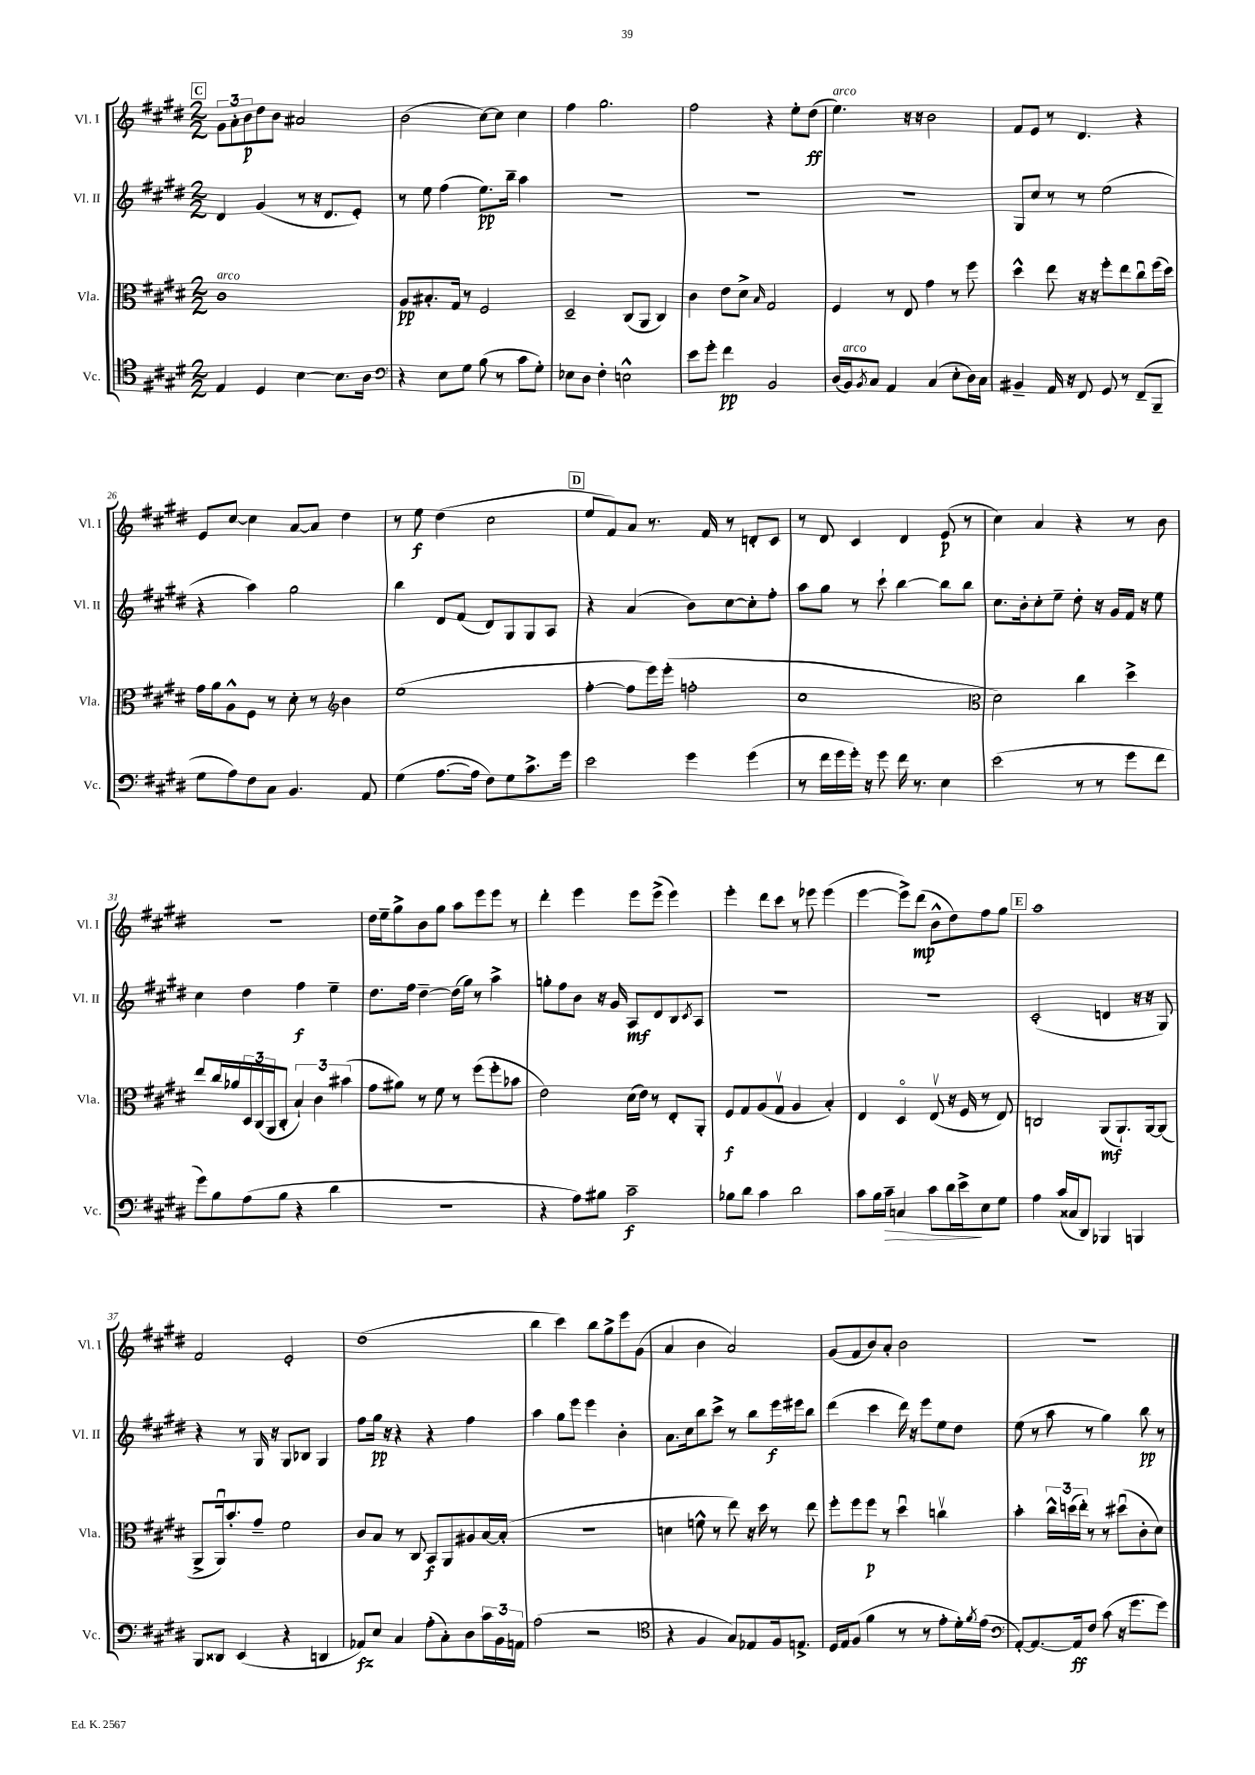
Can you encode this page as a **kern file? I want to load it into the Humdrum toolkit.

**kern	**dynam	**kern	**dynam	**kern	**dynam	**kern	**dynam
*part4	*part4	*part3	*part3	*part2	*part2	*part1	*part1
*staff4	*staff4	*staff3	*staff3	*staff2	*staff2	*staff1	*staff1
*I"Vc.	*	*I"Vla.	*	*I"Vl. II	*	*I"Vl. I	*
*I'Vc.	*	*I'Vla.	*	*I'Vl. II	*	*I'Vl. I	*
*clefC4	*	*clefC3	*	*clefG2	*	*clefG2	*
*k[f#c#g#d#]	*	*k[f#c#g#d#]	*	*k[f#c#g#d#]	*	*k[f#c#g#d#]	*
*M2/2	*	*M2/2	*	*M2/2	*	*M2/2	*
!!LO:REH:place=s1:t=C
=20	=20	=20	=20	=20	=20	=20	=20
!	!	!LO:TX:a:i:t=arco	!	!	!	!	!
4E/	.	1c#	.	4d#/	.	12g#\L	.
.	.	.	.	.	.	12a'\	.
.	.	.	.	.	.	12b\	p
4D#/	.	.	.	(4g#/	.	8dd#\	.
.	.	.	.	.	.	8b\J	.
[4B\	.	.	.	8r	.	2a#X/	.
.	.	.	.	16r	.	.	.
.	.	.	.	8.d#/L	.	.	.
8.B\L]	.	.	.	.	.	.	.
.	.	.	.	8e'/J)	.	.	.
16A\Jk	.	.	.	.	.	.	.
=21	=21	=21	=21	=21	=21	=21	=21
*clefF4	*	*	*	*	*	*	*
4r	.	8A/L	pp	8r	.	(2b\	.
.	.	8.B#X'/	.	8ee\	.	.	.
8E\L	.	.	.	(4ff#\	.	.	.
.	.	16G#/Jk	.	.	.	.	.
8G#\J	.	8r	.	.	.	.	.
(8B\	.	2F#/	.	8.ee\L)	pp	[8cc#\L)	.
8r	.	.	.	.	.	8cc#\J]	.
.	.	.	.	16bb~\Jk	.	.	.
8c#\L	.	.	.	4aa\	.	4cc#\	.
8G#'\J)	.	.	.	.	.	.	.
=22	=22	=22	=22	=22	=22	=22	=22
8E-X\L	.	2D#~/	.	1r	.	4ff#\	.
8D#\J	.	.	.	.	.	.	.
4F#'\	.	.	.	.	.	2.gg#\	.
2En^^\	.	(8C#/L	.	.	.	.	.
.	.	8AA/J	.	.	.	.	.
.	.	4C#/)	.	.	.	.	.
=23	=23	=23	=23	=23	=23	=23	=23
8e\L	.	4c#\	.	1r	.	2ff#\	.
8g#'\J	.	.	.	.	.	.	.
4f#\	pp	8e\L	.	.	.	.	.
.	.	8d#^\J	.	.	.	.	.
.	.	16qqB/	.	.	.	.	.
2BB/	.	2G#/	.	.	.	4r	.
.	.	.	.	.	.	8ee'\L	.
.	.	.	.	.	.	(8dd#\J	ff
=24	=24	=24	=24	=24	=24	=24	=24
!	!	!	!	!	!	!LO:TX:a:i:t=arco	!
(16D#/LL	.	4F#/	.	1r	.	4.ee\)	.
!LO:TX:a:i:t=arco	!	!	!	!	!	!	!
16BB/J)	.	.	.	.	.	.	.
8qBB/	.	.	.	.	.	.	.
8C#/J	.	.	.	.	.	.	.
4AA/	.	8r	.	.	.	.	.
.	.	8E/	.	.	.	16r	.
.	.	.	.	.	.	16r	.
(4C#/	.	4g#\	.	.	.	2b\	.
8E'\L	.	8r	.	.	.	.	.
16D#\L)	.	8ff#\	.	.	.	.	.
16C#\JJ	.	.	.	.	.	.	.
=25	=25	=25	=25	=25	=25	=25	=25
4BB#X~/	.	4dd#^^\	.	8G#/L	.	8f#/L	.
.	.	.	.	8cc#/J	.	8e/J	.
16AA/	.	8ee\	.	8r	.	8r	.
16r	.	.	.	.	.	.	.
8FF#/	.	16r	.	8r	.	4.d#/	.
.	.	16r	.	.	.	.	.
8GG#/	.	8ff#'\L	.	(2ee\	.	.	.
8r	.	8ee\	.	.	.	.	.
(8FF#~/L	.	8cc#u\	.	.	.	4r	.
8BBB~/J	.	(16ff#\L	.	.	.	.	.
.	.	16dd#\JJ)	.	.	.	.	.
!!LO:LB:g=z
=26	=26	=26	=26	=26	=26	=26	=26
8G#\L	.	16g#\LL	.	4r	.	8e/L	.
.	.	16a\J	.	.	.	.	.
8A\)	.	8A^^\	.	.	.	[8cc#/J	.
8F#\	.	8F#\J	.	4aa\)	.	4cc#\]	.
8C#\J	.	8r	.	.	.	.	.
4.BB/	.	8d#'\	.	2gg#\	.	[8a/L	.
.	.	8r	.	.	.	8a/J]	.
*	*	*clefG2	*	*	*	*	*
.	.	4b\	.	.	.	4dd#\	.
8AA/	.	.	.	.	.	.	.
=27	=27	=27	=27	=27	=27	=27	=27
(4G#\	.	(1ee	.	4bb\	.	8r	.
.	.	.	.	.	.	8ee\	f
[8.A\L	.	.	.	8d#/L	.	(4dd#\	.
.	.	.	.	(8f#/J	.	.	.
16A\Jk]	.	.	.	.	.	.	.
8F#\L)	.	.	.	8d#/L)	.	2cc#\	.
8G#\	.	.	.	8G#/	.	.	.
8.c#^\	.	.	.	8G#/	.	.	.
.	.	.	.	8A/J	.	.	.
16g#\Jk	.	.	.	.	.	.	.
!!LO:REH:place=s1:t=D
=28	=28	=28	=28	=28	=28	=28	=28
2e\	.	[4ff#'\	.	4r	.	8ee/L	.
.	.	.	.	.	.	8f#/)	.
.	.	8ff#\L]	.	(4a/	.	8a/J	.
.	.	16eee\L)	.	.	.	8.r	.
.	.	(16eee'\JJ	.	.	.	.	.
4g#\	.	2ffn'\	.	8b\L)	.	.	.
.	.	.	.	.	.	16f#/	.
.	.	.	.	[8cc#\	.	8r	.
(4g#\	.	.	.	8cc#'\]	.	8dn'/L	.
.	.	.	.	8ff#'\J	.	8c#/J	.
=29	=29	=29	=29	=29	=29	=29	=29
8r	.	1cc#	.	8aa\L	.	8r	.
16f#\LL	.	.	.	8gg#\J	.	8d#/	.
16g#\	.	.	.	.	.	.	.
16g#'\JJ)	.	.	.	8r	.	4c#/	.
16r	.	.	.	.	.	.	.
8g#\	.	.	.	8ccc#`\	.	.	.
16f#\	.	.	.	[4bb\	.	4d#/	.
8.r	.	.	.	.	.	.	.
4E\	.	.	.	8bb\L]	.	(8e/	p
.	.	.	.	8bb\J	.	8r	.
=30	=30	=30	=30	=30	=30	=30	=30
*	*	*clefC3	*	*	*	*	*
(2e\	.	2d#\)	.	8.cc#\L	.	4cc#\)	.
.	.	.	.	16b'\k	.	.	.
.	.	.	.	8cc#'\	.	4a/	.
.	.	.	.	8ee~\J	.	.	.
8r	.	4cc#\	.	8dd#'\	.	4r	.
8r	.	.	.	16r	.	.	.
.	.	.	.	16g#/LL	.	.	.
8g#\L	.	4dd#^\	.	16f#/JJ	.	8r	.
.	.	.	.	16r	.	.	.
8f#\J	.	.	.	8ee\	.	8b\	.
!!LO:LB:g=z
=31	=31	=31	=31	=31	=31	=31	=31
8g#\L)	.	8ee/L	.	4cc#\	.	1r	.
8B\	.	16cc#/L	.	.	.	.	.
.	.	16a-X/	.	.	.	.	.
(8A\	.	24D#/	.	4dd#\	.	.	.
.	.	(24C#/	.	.	.	.	.
.	.	24AA/J	.	.	.	.	.
8B\J	.	8C#'/J	.	.	.	.	.
4r	.	6B`/)	.	4ff#\	f	.	.
.	.	6c#\	.	.	.	.	.
4d#\	.	.	.	4ee~\	.	.	.
.	.	(6b#X\	.	.	.	.	.
=32	=32	=32	=32	=32	=32	=32	=32
1r	.	8g#\L	.	8.dd#\L	.	16dd#\LL	.
.	.	.	.	.	.	16ee~\J	.
.	.	8a#X\J)	.	.	.	8gg#^\	.
.	.	.	.	16ff#\Jk	.	.	.
.	.	8r	.	[4dd#~\	.	8b\	.
.	.	8f#\	.	.	.	8gg#\J	.
.	.	8r	.	(16dd#\LL]	.	8aa\L	.
.	.	.	.	16gg#\JJ)	.	.	.
.	.	(8ff#\L	.	8r	.	8eee\	.
.	.	8ff#'\	.	4aa^\	.	8eee\J	.
.	.	8b-X\J	.	.	.	8r	.
=33	=33	=33	=33	=33	=33	=33	=33
4r	.	2e\)	.	8ggn'\L	.	4ddd#'\	.
.	.	.	.	8ff#\	.	.	.
8A\L)	.	.	.	8b\J	.	4eee\	.
8B#X\J	.	.	.	16r	.	.	.
.	.	.	.	16g#/	.	.	.
2c#~\	f	(16d#\LL	.	8A/L	mf	8eee\L	.
.	.	16e\JJ)	.	.	.	.	.
.	.	8r	.	8d#/	.	(8eee^\J	.
.	.	8E'/L	.	8B/	.	4eee\)	.
.	.	.	.	8qc#/	.	.	.
.	.	8AA'/J	.	8A/J	.	.	.
=34	=34	=34	=34	=34	=34	=34	=34
8B-X\L	.	8F#/L	f	1r	.	4eee'\	.
8d#\J	.	8G#/	.	.	.	.	.
4c#\	.	(8A/	.	.	.	8ddd#\L	.
.	.	8G#v/J	.	.	.	8ccc#\J	.
2d#\	.	4A/	.	.	.	8r	.
.	.	.	.	.	.	8eee-X\	.
.	.	4B'/)	.	.	.	(4eee-\	.
=35	=35	=35	=35	=35	=35	=35	=35
8c#\L	.	4E/	.	1r	.	[4eee\	.
16B\L	.	.	.	.	.	.	.
!	!LO:HP:b	!	!	!	!	!	!
16c#~\JJ	>	.	.	.	.	.	.
4Cn/	.	4D#/	.	.	.	8eee^\L])	.
.	.	.	.	.	.	(8ddd#\J	mp
8c#\L	.	(8Ev/	.	.	.	8b^^\L	.
16d#\L	.	16r	.	.	.	8dd#\)	.
16e^\J	.	16F#/	.	.	.	.	.
8E\	]	8r	.	.	.	8ff#\	.
8G#\J	.	8E/)	.	.	.	8gg#\J	.
!!LO:REH:place=s1:t=E
=36	=36	=36	=36	=36	=36	=36	=36
4A\	.	2Cn/	.	(2c#'/	.	1aa	.
(16c#/LL	.	.	.	.	.	.	.
16C##X/J	.	.	.	.	.	.	.
8DD#/J)	.	.	.	.	.	.	.
4BBB-X/	.	(8AA/L	mf	4dn/	.	.	.
.	.	8.AA`/)	.	.	.	.	.
4BBBn/	.	.	.	16r	.	.	.
.	.	[16AA/k	.	16r	.	.	.
.	.	(8AA/J]	.	8G#/)	.	.	.
!!LO:LB:g=z
=37	=37	=37	=37	=37	=37	=37	=37
8BBB/L	.	8AA^/L	.	4r	.	2f#/	.
8DD##X/J	.	16AAu/k)	.	.	.	.	.
.	.	8.b'/	.	.	.	.	.
(4EE/	.	.	.	8r	.	.	.
.	.	8g#~/J	.	16G#/	.	.	.
.	.	.	.	16r	.	.	.
4r	.	2f#\	.	8G#/L	.	2e'/	.
.	.	.	.	8B-X/J	.	.	.
4DDn/	.	.	.	4G#/	.	.	.
=38	=38	=38	=38	=38	=38	=38	=38
8AA-X/L)	fz	8c#/L	.	8ff#\L	.	(1dd#	.
8E/J	.	8B/J	.	16gg#\Jk	pp	.	.
.	.	.	.	16r	.	.	.
4C#/	.	8r	.	4r	.	.	.
.	.	8C#/	.	.	.	.	.
(8A'\L	.	8BB/L	f	4r	.	.	.
8C#'\)	.	8AA/	.	.	.	.	.
8D#\	.	8A#X/	.	4ff#\	.	.	.
24c#\L	.	[16B/L	.	.	.	.	.
24BB\	.	.	.	.	.	.	.
.	.	(16B'/JJ]	.	.	.	.	.
24AAn\JJ	.	.	.	.	.	.	.
=39	=39	=39	=39	=39	=39	=39	=39
(2A\	.	1r	.	4aa\	.	4bb\	.
.	.	.	.	8gg#\L	.	4ccc#\)	.
.	.	.	.	8eee\J	.	.	.
2r	.	.	.	4eee\	.	8bb\L	.
.	.	.	.	.	.	8gg#^\	.
.	.	.	.	4b'\	.	8eee\	.
.	.	.	.	.	.	(8g#\J	.
=40	=40	=40	=40	=40	=40	=40	=40
*clefC4	*	*	*	*	*	*	*
4r	.	4dn\	.	8.a\L	.	4a/	.
.	.	.	.	16cc#\k	.	.	.
4F#/	.	8fn^^\	.	8bb\	.	4b\	.
.	.	8r	.	8ccc#^\J	.	.	.
8G#/L)	.	8ee\)	.	8r	.	2a/)	.
8E-X/	.	16r	.	8bb\L	.	.	.
.	.	16dd#\	.	.	.	.	.
16F#/k	.	8r	.	16eee\L	f	.	.
8.En^/J	.	.	.	16eee#X\J	.	.	.
.	.	8ee\	.	8bb\J	.	.	.
=41	=41	=41	=41	=41	=41	=41	=41
16D#/LL	.	8ff#'\L	.	(4ddd#\	.	(8g#/L	.
16E/J	.	.	.	.	.	.	.
(8F#/J	.	8ff#\	.	.	.	8f#/	.
4f#\	.	8ff#\J	p	4ccc#\	.	8b/)	.
.	.	8r	.	.	.	8a'/J	.
8r	.	4dd#u\	.	16ddd#\)	.	2b\	.
.	.	.	.	16r	.	.	.
8r	.	.	.	8eee\L	.	.	.
8e'\L	.	4ccnv\	.	8ee\	.	.	.
16d#'\L)	.	.	.	8dd#\J	.	.	.
8qf#/	.	.	.	.	.	.	.
(16e\JJ	.	.	.	.	.	.	.
=42	=42	=42	=42	=42	=42	=42	=42
*clefF4	*	*	*	*	*	*	*
[8AA'/L)	.	4b'\	.	(8ee\	.	1r	.
8.AA/_	.	.	.	8r	.	.	.
.	.	24cc#^^\LL	.	8aa\	.	.	.
.	.	(24ddn\	.	.	.	.	.
16AA/k]	ff	.	.	.	.	.	.
.	.	24ee'\JJ)	.	.	.	.	.
8F#/J	.	8r	.	8r	.	.	.
(8c#\	.	8r	.	4gg#\)	.	.	.
16r	.	(8dd#Xu\L	.	.	.	.	.
8.g#\L	.	.	.	.	.	.	.
.	.	8c#'\	.	8bb\	pp	.	.
8g#\J)	.	8d#\J)	.	8r	.	.	.
==	==	==	==	==	==	==	==
*-	*-	*-	*-	*-	*-	*-	*-
